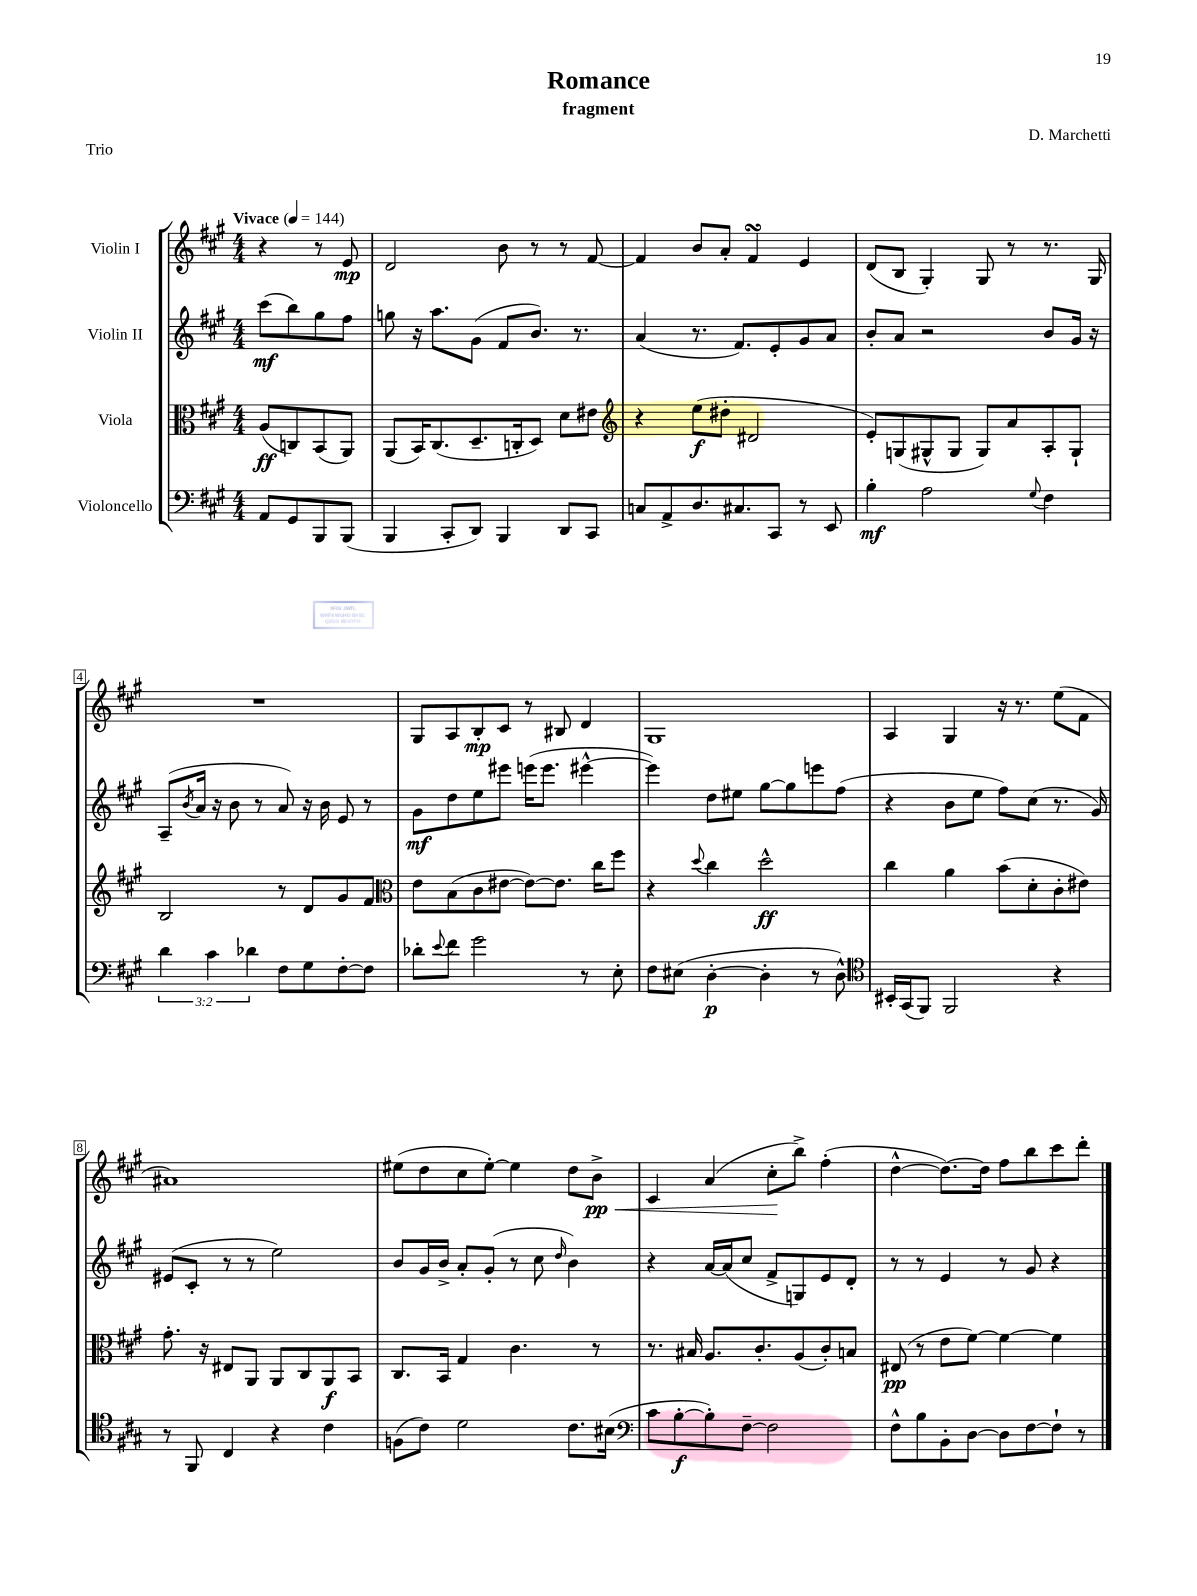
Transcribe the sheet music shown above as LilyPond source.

\header { title = "Romance" composer = "D. Marchetti" subtitle = "fragment" piece = "Trio" }
<<
\new StaffGroup <<
\new Staff = "s0" \with { instrumentName = "Violin I" } {
    \clef treble \key a \major \numericTimeSignature \time 4/4 \partial 2 \tempo "Vivace" 4 = 144
    r4 r8 e'8\mp |
    d'2 b'8 r8 r8 fis'8~ |
    fis'4 b'8 a'8-. fis'4\turn e'4 |
    d'8( b8 gis4-.) gis8 r8 r8. gis16 |
    R1 |
    gis8 a8 b8-.\mp cis'8 r8 bis8 d'4 |
    gis1 |
    a4 gis4 r16 r8. e''8( fis'8 |
    ais'1) |
    eis''8( d''8 cis''8 eis''8~-.) eis''4 d''8 b'8->\pp\< |
    cis'4 a'4( cis''8-.\! b''8->) fis''4-.( |
    d''4~-^ d''8.~) d''16 fis''8 b''8 cis'''8 d'''8-. \bar "|." |
}
\new Staff = "s1" \with { instrumentName = "Violin II" } {
    \clef treble \key a \major \numericTimeSignature \time 4/4 \partial 2
    cis'''8\mf( b''8) gis''8 fis''8 |
    g''8 r16 a''8. gis'8( fis'8 b'8.) r8. |
    a'4( r8. fis'8.) e'8-. gis'8 a'8 |
    b'8-. a'8 r2 b'8 gis'16 r16 |
    a8--( \acciaccatura { b'8 } a'16 r16 b'8 r8 a'8) r16 b'16 e'8 r8 |
    gis'8\mf d''8 e''8 eis'''8 e'''16( e'''8. eis'''4~-^ |
    eis'''4) d''8 eis''8 gis''8~ gis''8 e'''8 fis''8( |
    r4 b'8 e''8 fis''8) cis''8( r8. gis'16) |
    eis'8( cis'8-. r8 r8 e''2) |
    b'8 gis'16 b'16-> a'8-. gis'8-.( r8 cis''8 \grace { d''16 } b'4) |
    r4 a'16~ a'16( cis''8 fis'8-> g8) e'8 d'8-. |
    r8 r8 e'4 r8 gis'8 r4 \bar "|." |
}
\new Staff = "s2" \with { instrumentName = "Viola" } {
    \clef alto \key a \major \numericTimeSignature \time 4/4 \partial 2
    a8\ff( c8) b,8( a,8) |
    a,8( b,16) cis8.( d8.-- c16-. d8) d'8 eis'8 |
    \clef treble r4 e''8\f( dis''8-. dis'2 |
    e'8-.) g8( gis8-^ gis8 gis8) a'8 a8-. gis8-! |
    b2 r8 d'8 gis'8 fis'8 |
    \clef alto e'8 b8( cis'8 eis'8~ eis'8~) eis'8. cis''16 fis''8 |
    r4 \appoggiatura { d''8 } cis''4 d''2-^\ff |
    cis''4 a'4 b'8( d'8-. cis'8-. eis'8) |
    gis'8.-. r16 eis8 a,8 a,8 cis8 a,8\f b,8 |
    cis8. b,16 gis4 cis'4. r8 |
    r8. bis16 a8. cis'8.-. a8( cis'8-.) b8 |
    eis8\pp( r8 e'8 fis'8~) fis'4~ fis'4 \bar "|." |
}
\new Staff = "s3" \with { instrumentName = "Violoncello" } {
    \clef bass \key a \major \numericTimeSignature \time 4/4 \override Staff.TupletNumber.text = #tuplet-number::calc-fraction-text \partial 2
    a,8 gis,8 b,,8 b,,8( |
    b,,4 cis,8-. d,8) b,,4 d,8 cis,8 |
    c8 a,8-> d8. cis8. cis,8 r8 e,8 |
    b4-.\mf a2 \appoggiatura { gis8 } fis4 |
    \tuplet 3/2 { d'4 cis'4 des'4 } fis8 gis8 fis8~-. fis8 |
    des'8-. \appoggiatura { e'8 } fis'8 gis'2 r8 e8-. |
    fis8 eis8( d4~-.\p d4-. r8 d8-^) |
    \clef tenor bis,16-. gis,16( fis,8) fis,2 r4 |
    r8 fis,8 cis4 r4 cis'4 |
    f8( cis'8) d'2 cis'8. bis16( |
    \clef bass cis'8 b8~-.\f b8-.) fis8~-- fis2 |
    fis8-^ b8 b,8-. d8~ d8 fis8~ fis8-! r8 \bar "|." |
}
>>
>>
\layout { \context { \Score \override BarNumber.stencil = #(make-stencil-boxer 0.1 0.3 ly:text-interface::print) } }
